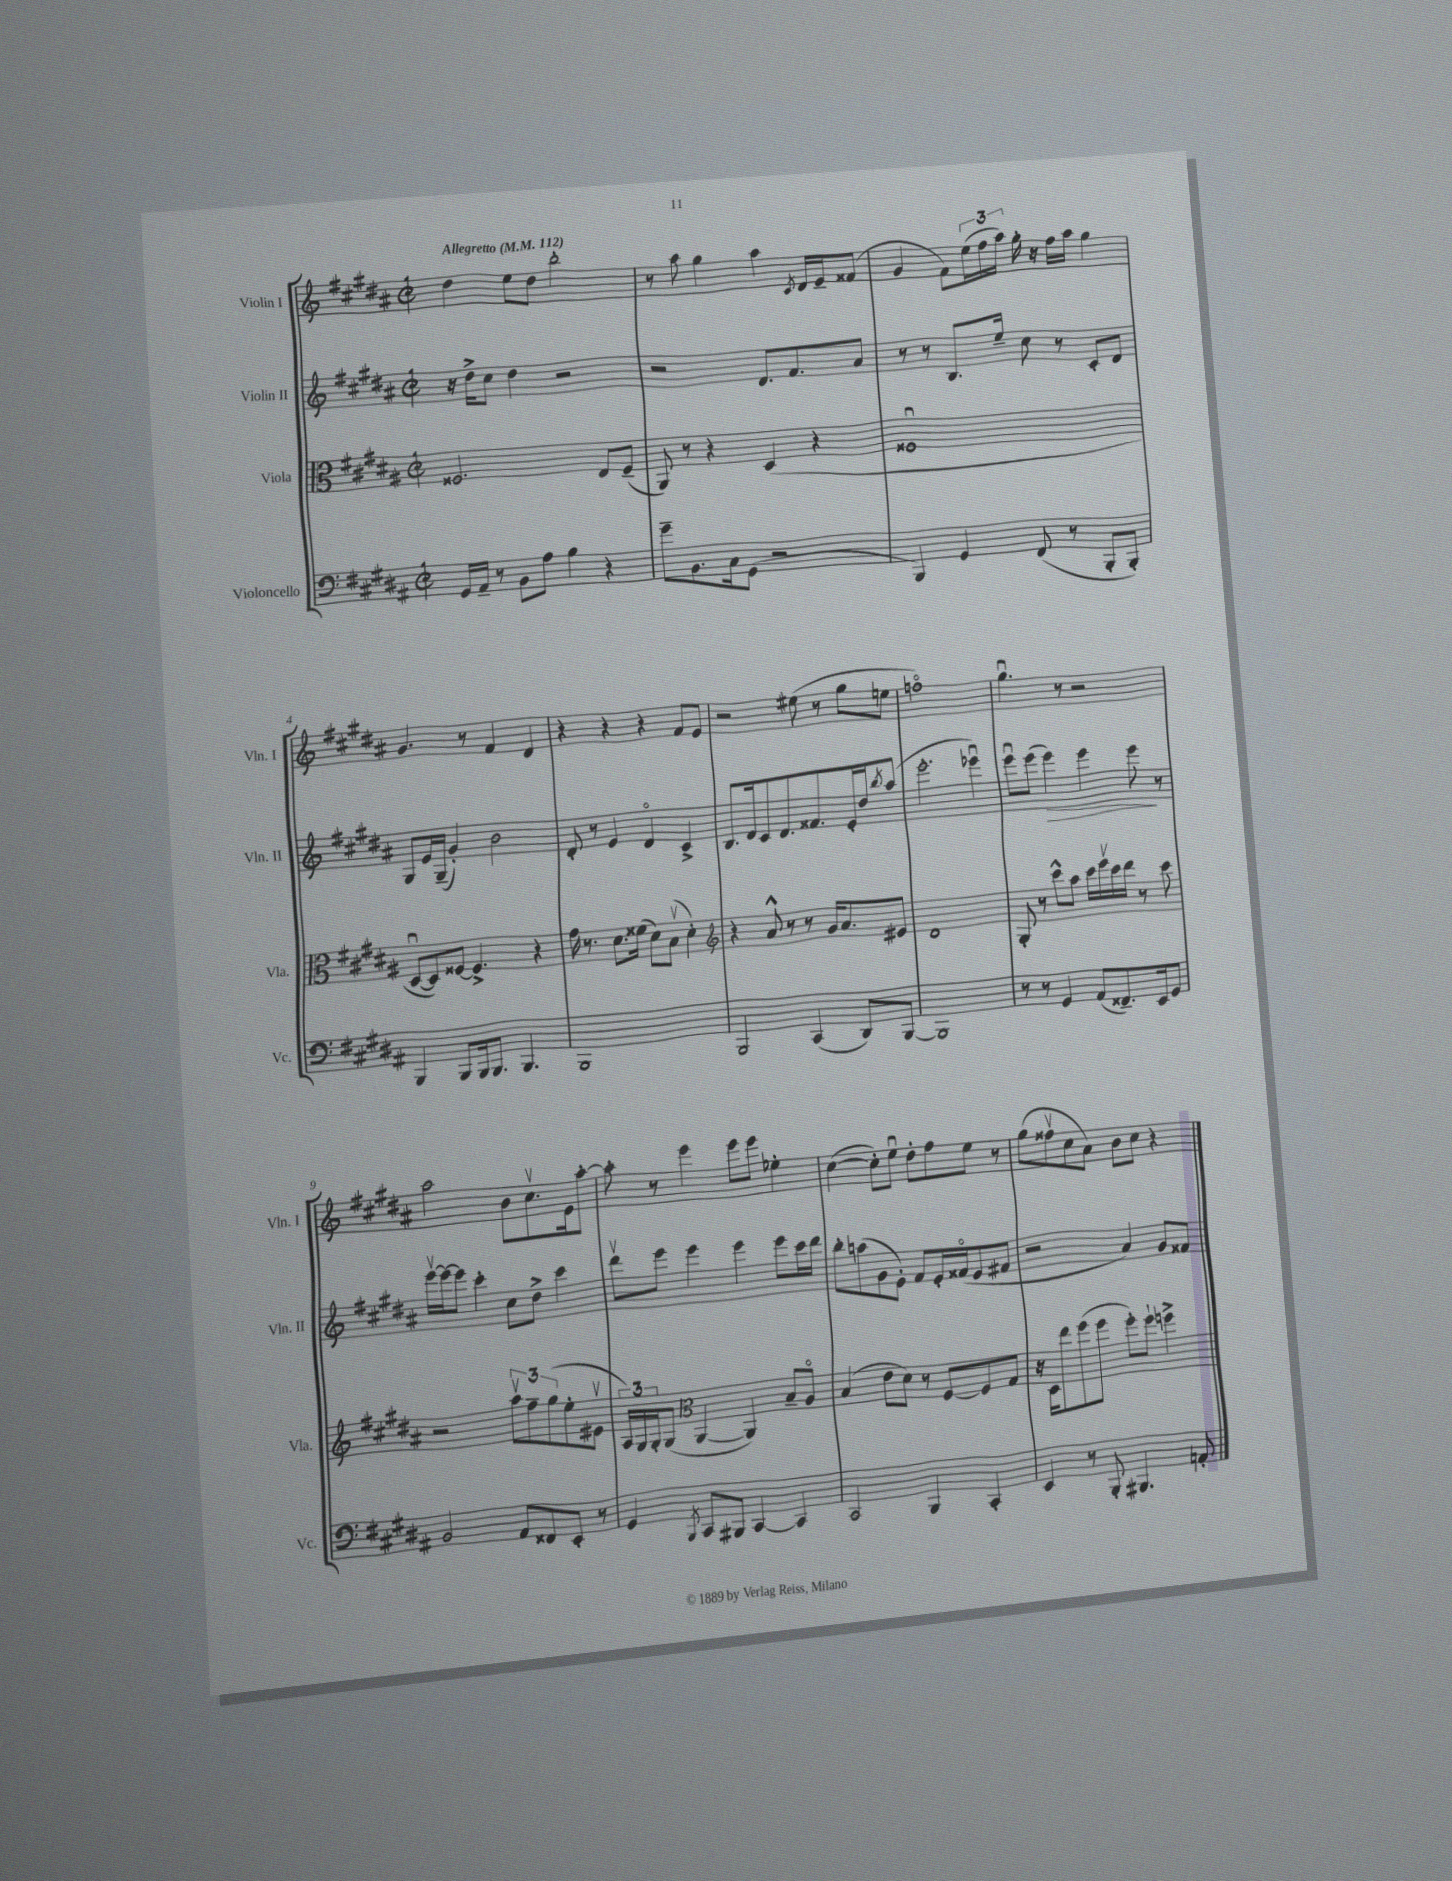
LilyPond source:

<<
\new StaffGroup <<
\new Staff = "s0" \with { instrumentName = "Violin I" shortInstrumentName = "Vln. I" } {
    \clef treble \key b \major \defaultTimeSignature \time 2/2 \tempo "Allegretto" 4 = 112
    dis''4 e''8 dis''8 b''2-. |
    r8 ais''8 gis''4 ais''4 \acciaccatura { cis'8 } dis'16 e'16-- fisis'8( |
    gis'4 fis'8) \tuplet 3/2 { e''16( fis''16 ais''16) } gis''16-. r16 fis''16 ais''16 gis''4 |
    gis'4. r8 fis'4 dis'4 |
    r4 r4 r4 fis'8 e'8 |
    r2 eis''8( r8 gis''8 e''8 |
    f''1\flageolet) |
    gis''4.\downbow r8 r2 |
    ais''2 b'8 cis''8.\upbow e'16 ais''8~-. |
    ais''8-. r8 e'''4 e'''8 e'''8 ees''4-. |
    cis''4~( cis''8-.) e''8\downbow dis''8-. fis''8 e''8 r8 |
    gis''8( fisis''8\upbow cis''8 ais'8) b'8 cis''8 r4 \bar "|." |
}
\new Staff = "s1" \with { instrumentName = "Violin II" shortInstrumentName = "Vln. II" } {
    \clef treble \key b \major \defaultTimeSignature \time 2/2
    r16 dis''16-> cis''8 dis''4 r2 |
    r2 dis'8. fis'8. ais'8 |
    r8 r8 b8. e''16-- cis''8 r8 cis'8-. dis'8 |
    gis8 e'16 gis16--( gis'4-.) b'2 |
    dis'8-. r8 e'4 dis'4\flageolet cis'4-> |
    b8. dis'16 cis'8 dis'8. fisis'8. e'16-. dis''16 \acciaccatura { b''8 } ais''8( |
    e'''2.-. ees'''4\downbow) |
    e'''8\downbow e'''8( e'''4\>) e'''4 e'''8\! r8 |
    e'''16~\upbow e'''16~ e'''8 cis'''4-. cis''8 dis''8-> cis'''4 |
    dis'''8\upbow e'''8 e'''4 e'''4 e'''8 cis'''16 dis'''16 |
    b''8-. a''8( gis'8 e'8-.) fis'8 e'16-. fisis'16\flageolet( e'8 fis'8 |
    r2 ais'4) gis'8 fisis'8 \bar "|." |
}
\new Staff = "s2" \with { instrumentName = "Viola" shortInstrumentName = "Vla." } {
    \clef alto \key b \major \defaultTimeSignature \time 2/2
    fisis2. e8 fisis8--( |
    ais,8) r8 r4 dis4( r4 |
    fisis1\downbow |
    dis8~\downbow dis8) fisis8~ fisis4.-> r4 |
    gis'16 r8. dis'8. fisis'16( dis'8) b8\upbow( dis'4-.) |
    \clef treble r4 ais'8-^ r8 r8 gis'16 ais'8. eis'8 |
    dis'1 |
    gis8-. r8 cis'''8-^ ais''8 cis'''16 e'''16\upbow cis'''16 dis'''16 r8 cis'''8 |
    r2 \tuplet 3/2 { ais''8\upbow fis''8-- gis''8( } e''8-. eis'8\upbow |
    \tuplet 3/2 { ais16) gis16 gis16-. } gis8( \clef alto ais,4~ ais,4) b8-- ais8\flageolet |
    b4( e'8 dis'8) r8 fis8~ fis8 gis8 |
    r16 dis16 e''8 fis''8( fis''8 fis''8-.) fis''8-! f''4-> \bar "|." |
}
\new Staff = "s3" \with { instrumentName = "Violoncello" shortInstrumentName = "Vc." } {
    \clef bass \key b \major \defaultTimeSignature \time 2/2
    gis,16 ais,16-- r8 b,8 ais8 b4 r4 |
    gis'8-- b,8. cis16 gis,8( r2 |
    b,,4) gis,4 fis,8( r8 b,,8-. b,,8-.) |
    b,,4 b,,8 b,,16 b,,8. b,,4. |
    b,,1 |
    b,,2 cis,4( dis,8) b,,8~ |
    b,,1 |
    r8 r8 gis,4 ais,8( fisis,8.--) e,16 gis,8 |
    b,2 ais,8 fisis,8 e,8-. r8 |
    gis,4 \acciaccatura { b,,8 } cis,8 bis,,8 cis,4~ cis,4 |
    cis,2 b,,4 cis,4-. |
    e,4 r8 b,,8-. bis,,4. a,8-. \bar "|." |
}
>>
>>
